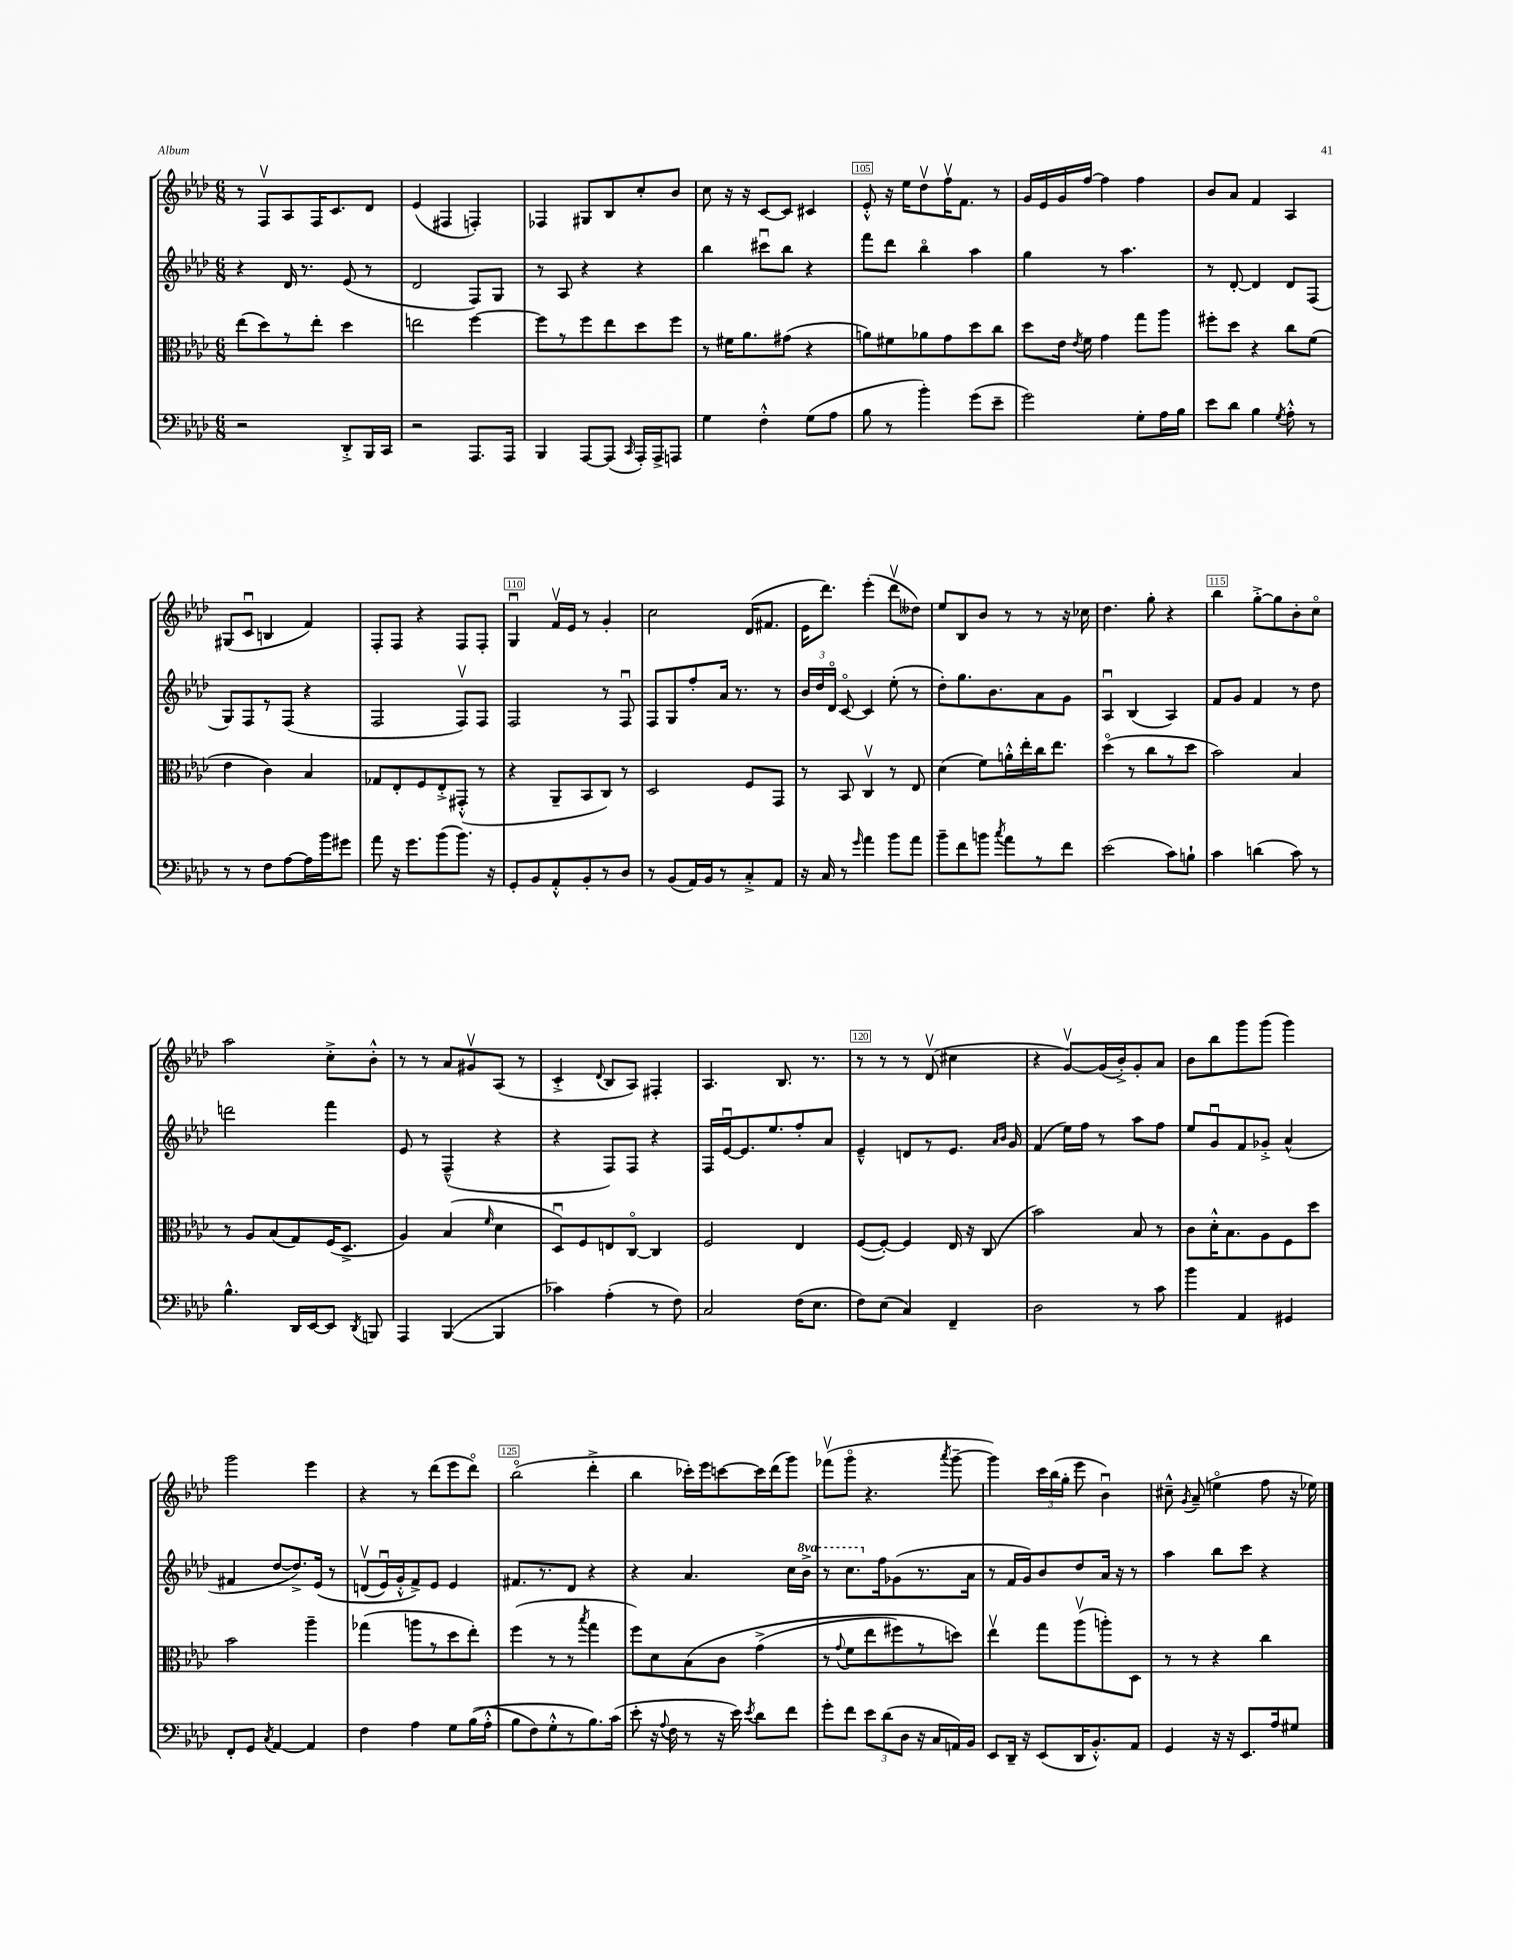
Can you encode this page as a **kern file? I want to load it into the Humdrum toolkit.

**kern	**kern	**kern	**kern
*staff4	*staff3	*staff2	*staff1
*clefF4	*clefC3	*clefG2	*clefG2
*k[b-e-a-d-]	*k[b-e-a-d-]	*k[b-e-a-d-]	*k[b-e-a-d-]
*M6/8	*M6/8	*M6/8	*M6/8
2r	(8ee-	4r	8r
.	8dd-)	.	8Fv
.	8r	16d-	8A-
.	.	8.r	.
.	8ee-'	.	16F
.	.	.	8.c
8DD-'^	4dd-	(8e-	.
16BBB-	.	8r	8d-
16CC	.	.	.
=	=	=	=
2r	2ee	2d-	(4e-
.	.	.	4F#
8.AAA-	[4ff	8F)	4F')
.	.	8G	.
16AAA-	.	.	.
=	=	=	=
4BBB-	8ff]	8r	4F-
.	8r	8A-	.
[8AAA-	8ff	4r	8G#
(8AAA-]	8ee-	.	8B-
16qqCC	.	.	.
16AAA-')	8dd-	4r	8cc'
16AAA-^	.	.	.
8AAA	8ff	.	8b-
=	=	=	=
4G	8r	4bb-	8cc
.	16f#	.	16r
.	8.a-	.	16r
4F'^^	.	8ccc#u	[8c
.	(8g#	8bb-	8c]
(8G	4r	4r	4c#
8A-	.	.	.
=	=	=	=
8B-	8a)	8fff	8e-'^^
8r	8f#	8ddd-	16r
.	.	.	16ee-
4b-')	8a-	4bb-o	8dd-v
.	8g	.	16ffv
.	.	.	8.f
(8g	8dd-	4aa-	.
8e-~	8cc	.	8r
=	=	=	=
2g)	8dd-	4gg	16g
.	.	.	16e-
.	16e-	.	16g
.	8qe-	.	.
.	16f	.	[16ff
.	4g	8r	4ff]
.	.	4.aa-	.
8G'	8gg	.	4ff
16A-	8aa-	.	.
16B-	.	.	.
=	=	=	=
8e-	8ff#'	8r	8b-
8d-	8dd-	[8d-'	8a-
4B-	4r	4d-]	4f
8qG	.	.	.
8A-'^^	8cc	8d-	4A-
8r	(8f	(8F	.
=	=	=	=
8r	4e-	8G)	(8G#
8r	.	8F	8cu
8F	4c)	8r	4B
[8A-	.	(8F	.
16A-]	4B-	4r	4f)
16b-	.	.	.
8g#	.	.	.
=	=	=	=
8a-	8G-	2F	8F'
16r	8E-'	.	8F
8.g	.	.	.
.	8F	.	4r
(8b-	8E-'^	.	.
8.b-)	(8GG#'^^	8Fv)	8F
.	8r	8F	8F'
16r	.	.	.
=	=	=	=
8GG'	4r	2F	4Gu
8BB-	.	.	.
8AA-'^^	8AA-~	.	16fv
.	.	.	16e-
8BB-'	8BB-	.	8r
8r	8C)	8r	4g'
8D-	8r	8Fu	.
=	=	=	=
8r	2D-	8F	2cc
(8BB-	.	8G	.
16AA-)	.	8ff'	.
16BB-	.	.	.
8r	.	16a-	.
.	.	8.r	.
8C'^	8F	.	(16d-
.	.	.	8.f#
8AA-	8GG	8r	.
=	=	=	=
16r	8r	24b-	16e-
.	.	24dd-	.
16C	.	.	8.ddd-)
.	.	24d-o	.
8r	8BB-	[8co	.
16qqg	.	.	.
4a-	4Cv	4c]	(4eee-'
8b-	8r	(8ee-'	8ddd-v
8a-	8E-	8r	8dd--)
=	=	=	=
8b-~	(4d-	8dd-')	8ee-
8f	.	8.gg	8B-
8b	8f)	.	8b-
.	.	8.b-	.
8qcc	.	.	.
8a-	16a'^^	.	8r
.	16ee-'	.	.
8r	16cc	8a-	8r
.	8.ee-	.	.
8f	.	8g	16r
.	.	.	16cc-
=	=	=	=
(2e-	(4dd-o	4A-u	4.dd-
.	8r	(4B-	.
.	8cc	.	8gg'
8c)	8r	4A-)	4r
8B`	8dd-	.	.
=	=	=	=
4c	2b-)	8f	4bb-
.	.	8g	.
(4d	.	4f	[8gg'^
.	.	.	8gg]
8c)	4B-	8r	8b-'
8r	.	8dd-	8cco
=	=	=	=
4.B-^^	8r	2ddd	2aa-
.	8A-	.	.
.	(8B-	.	.
16DD-	8G)	.	.
[16EE-	.	.	.
8EE-]	(16F	4fff	8cc'^
.	8.D-^	.	.
8qDD-	.	.	.
8BBB	.	.	8b-'^^
=	=	=	=
4AAA-	4A-)	8e-	8r
.	.	8r	8r
([4BBB-	(4B-	(4F~^^	8a-
.	.	.	8g#v
.	16qqf	.	.
4BBB-]	4d-	4r	(8A-
.	.	.	8r
=	=	=	=
4c-)	8D-u)	4r	4c'^
.	8F	.	.
.	.	.	8qqd-
(4A-'	8E	8F)	8B-
.	[8Co	8F	8A-)
8r	4C]	4r	4F#'
8F)	.	.	.
=	=	=	=
2C	2F	16F	4.A-
.	.	[16e-u	.
.	.	8.e-]	.
.	.	8.ee-	.
.	.	.	8.B-
(16F	4E-	8ff'	.
8.E-	.	.	8.r
.	.	8a-	.
=	=	=	=
8F)	([8F	4e-~^^	8r
(8E-	8F'_)	.	8r
4C)	4F]	8d	8r
.	.	8r	(8d-v
4FF~	16E-	8.e-	4cc#
.	16r	.	.
.	(8C	.	.
.	.	16qqa-	.
.	.	16qqb-	.
.	.	16g	.
=	=	=	=
2D-	2b-)	(4f	4r
.	.	16ee-)	[8gv)
.	.	16ff	.
.	.	8r	(16g]
.	.	.	16b-'^)
8r	8B-	8aa-	8g'
8c	8r	8ff	8a-
=	=	=	=
4b-	8c	8ee-	8b-
.	16d-'^^	8gu	8bb-
.	8.B-	.	.
4AA-	.	8f	8ggg
.	8A-	8g-'^	(8ggg
4GG#	8F	(4a-^^	4ggg)
.	8dd-	.	.
=	=	=	=
8FF'	2b-	4f#	2ggg
8GG	.	.	.
8qC	.	.	.
[4AA-	.	[8dd-	.
.	.	8.dd-^])	.
4AA-]	4aa-~	.	4eee-
.	.	&(16e-	.
.	.	8r	.
=	=	=	=
4F	(4gg-	(8dv	4r
.	.	16e-u)	.
.	.	16g'^^	.
4A-	8aa	8f^&)	8r
.	8r	8e-	(8ddd-
8G	8dd-	4e-	8eee-
&((16B-	8ee-')	.	8ddd-o)
16A-'^^	.	.	.
=	=	=	=
8B-	(4ff	8.f#	(2bb-o
8F)	.	.	.
.	.	8.r	.
8G'^^	8r	.	.
8r	8r	8d-	.
.	8qbb-	.	.
8.B-&)	4gg	4r	4ddd-'^
(16c	.	.	.
=	=	=	=
8e-'	8ff)	4r	4bb-
16r	8d-	.	.
8qqA-	.	.	.
16F	.	.	.
8r	&(8B-	4.a-	16ccc-')
.	.	.	16eee-
16r	8c	.	[8ccc
16e-)	.	.	.
8qe-	.	.	.
8d-	(4g^	.	16ccc]
.	.	.	(16ddd-
8f	.	16cc	8ggg)
.	.	16bb-^	.
=	=	=	=
8g'	8r	8r	(8fff-v
.	8qqg	.	.
8f	8f	8.ccc	8gggo
12e-	8ee-	.	4.r
.	.	16ff	.
(12d-	.	.	.
.	8ff#)	(8g-	.
12D-	.	.	.
16r	8r	8.r	.
16C	.	.	.
.	.	.	8qaaa-
16AA)	8dd&)	.	[8ggg~
16BB-	.	16a-	.
=	=	=	=
8EE-	4ee-v	8r	4ggg])
16DD-~	.	16f	.
16r	.	16g)	.
(8EE-	8gg	8b-	24ccc
.	.	.	(24bb-
.	.	.	24gg'
16DD-	(8aa-v	8dd-	8eee-
8.BB-'^^)	.	.	.
.	8aa')	16a-	4b-u)
.	.	16r	.
8AA-	8D-	8r	.
=	=	=	=
4GG	8r	4aa-	8cc#~^^
.	.	.	8qg
.	8r	.	(8a-~
16r	4r	8bb-	4eeo
16r	.	.	.
8.EE-	.	8ccc	.
.	4cc	4r	8ff
16A-	.	.	.
8G#	.	.	16r
.	.	.	16ee-)
==	==	==	==
*-	*-	*-	*-
